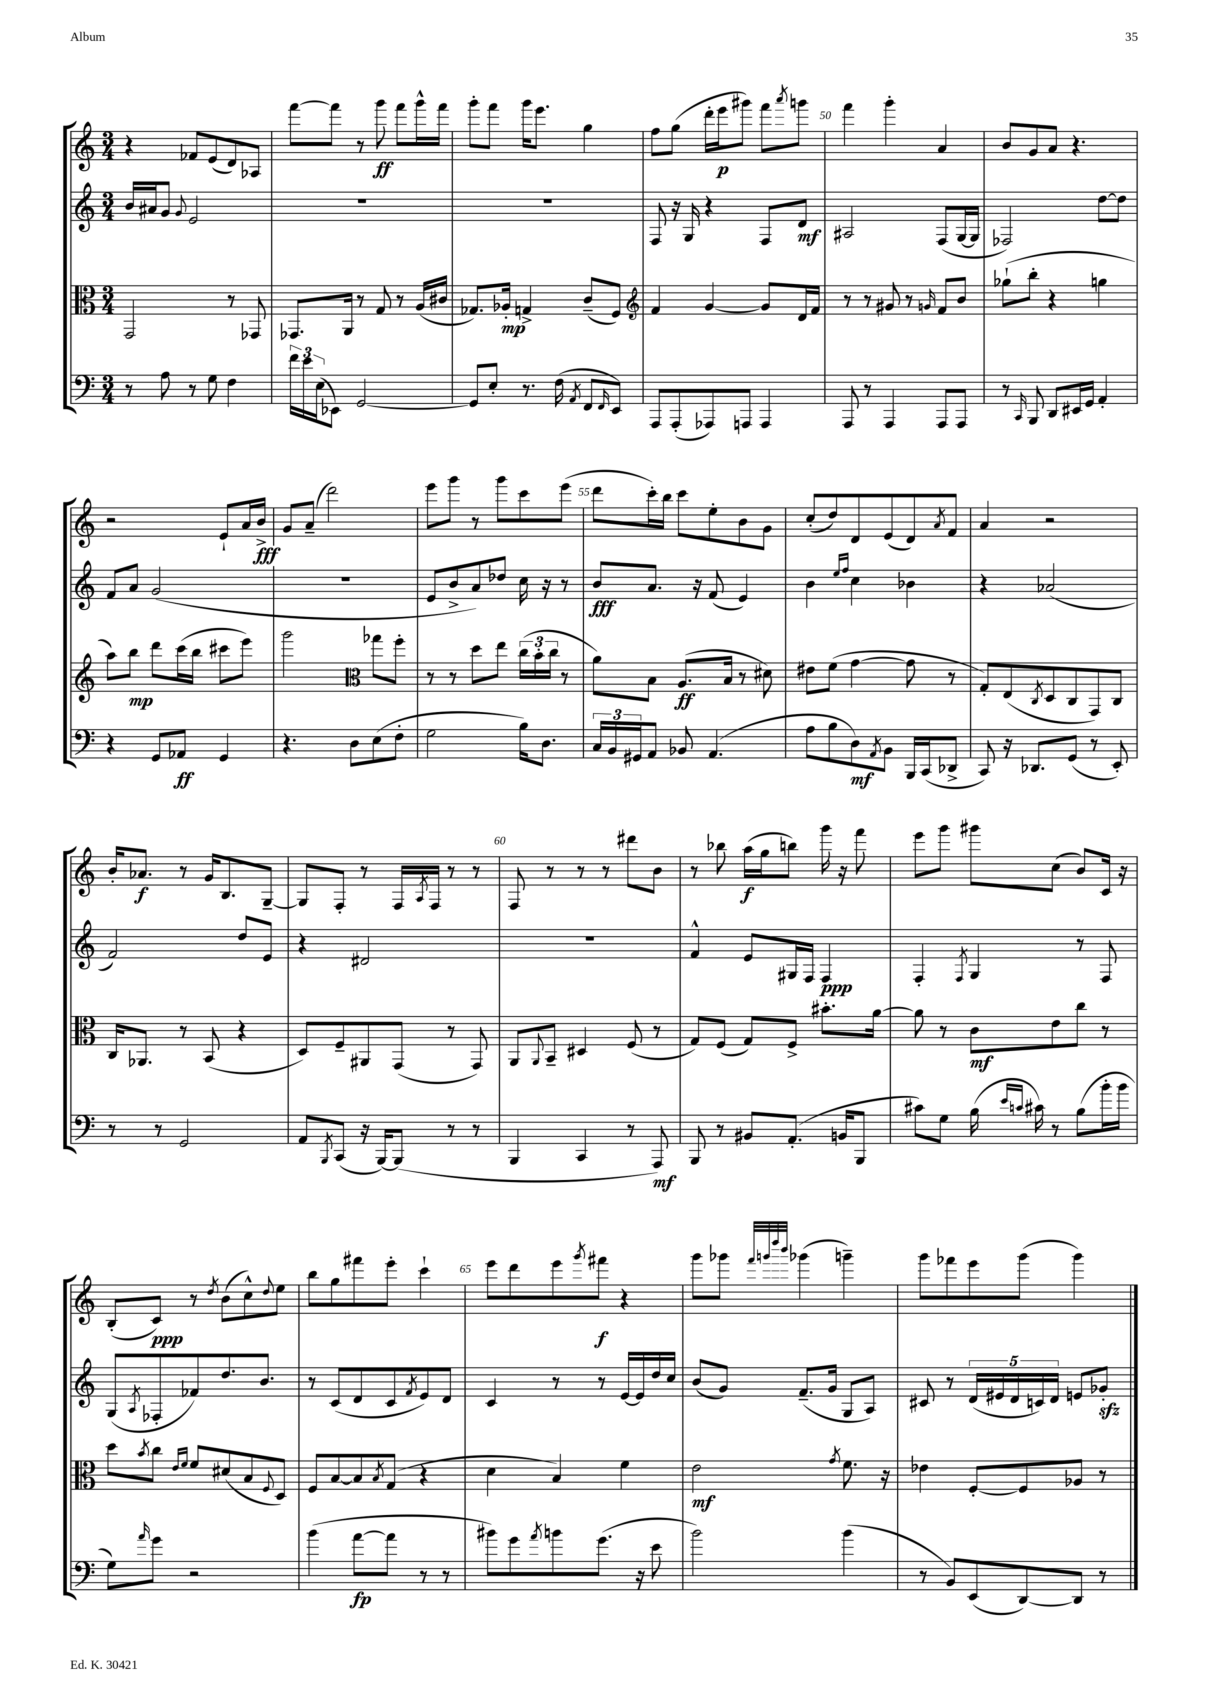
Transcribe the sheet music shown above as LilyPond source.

<<
\new StaffGroup <<
\new Staff = "s0" {
    \clef treble \key c \major \numericTimeSignature \time 3/4
    r4 fes'8 e'8( d'8) aes8 |
    f'''8~ f'''8 r8 g'''8\ff f'''8 g'''16-^ f'''16 |
    g'''8-. f'''8 g'''16 e'''8. g''4 |
    f''8 g''8( d'''16-. e'''16\p gis'''8) f'''8 \acciaccatura { a'''8 } g'''8 |
    f'''4 g'''4-. a'4 |
    b'8 g'8 a'8 r4. |
    r2 e'8-! a'16 b'16->\fff |
    g'8 a'8--( d'''2) |
    e'''8 g'''8 r8 g'''8 c'''8 e'''8( |
    d'''8 c'''16-.) b''16 c'''8 e''8-. b'8 g'8 |
    c''8-.( d''8) d'8 e'8( d'8) \acciaccatura { a'8 } f'8 |
    a'4 r2 |
    b'16-. aes'8.\f r8 g'16 b8. g8~-- |
    g8 f8-. r8 f16 \acciaccatura { a8 } f16 r8 r8 |
    f8 r8 r8 r8 dis'''8 b'8 |
    r8 bes''8 a''16\f( g''16 b''8) g'''16 r16 f'''8 |
    e'''8 g'''8 gis'''8 c''8( b'8) c'16 r16 |
    b8-.( c'8\ppp) r8 \acciaccatura { d''8 } b'8( c''8-^) \appoggiatura { d''8 } e''8 |
    b''8 g''8 fis'''8 e'''8-. c'''4-! |
    e'''8 d'''8 e'''8 \acciaccatura { g'''8 } fis'''8\f r4 |
    g'''8 ges'''8 \grace { f'''32 g'''32 d''''32 b'''32 } ges'''4( g'''4--) |
    g'''8 fes'''8 e'''8 g'''8( g'''4) \bar "|." |
}
\new Staff = "s1" {
    \clef treble \key c \major \numericTimeSignature \time 3/4
    b'16 ais'16 g'8 \appoggiatura { g'8 } e'2 |
    R2. |
    R2. |
    f8 r16 g16 r4 f8 d'8\mf |
    ais2 f8( g16~ g16 |
    fes2) d''8~ d''8 |
    f'8 a'8 g'2( |
    R2. |
    e'8 b'8-> a'8) des''8 c''16 r16 r8 |
    b'8\fff a'8. r16 f'8( e'4) |
    b'4 \grace { e''16 f''16 } c''4 bes'4 |
    r4 aes'2( |
    f'2) d''8 e'8 |
    r4 dis'2 |
    R2. |
    f'4-^ e'8 gis16 f16 f4\ppp |
    f4-. \acciaccatura { f8 } g4 r8 f8 |
    g8( \acciaccatura { a8 } fes8-. fes'8) d''8. b'8. |
    r8 c'8( d'8 c'8 \acciaccatura { f'8 } e'8) d'8 |
    c'4 r8 r8 e'16~ e'16 d''16 c''16 |
    b'8( g'8) f'8.--( g'16 g8 a8) |
    cis'8 r8 \tuplet 5/4 { d'16( eis'16 d'16 c'16) d'16 } e'8 ges'8-.\sfz \bar "|." |
}
\new Staff = "s2" {
    \clef alto \key c \major \numericTimeSignature \time 3/4
    g,2 r8 ges,8 |
    ges,8. a,16 r8 g8 r8 a16( cis'16 |
    ges8.) aes16-.\mp g4-> c'8--( f8) |
    \clef treble f'4 g'4~ g'8 d'16 f'16 |
    r8 r8 gis'8 r8 \grace { g'16 } f'8 b'8 |
    ges''8-!( b''8-. r4 g''4 |
    a''8) b''8\mp d'''8 c'''16( b''16 cis'''8 e'''8) |
    g'''2 \clef alto ges''8 f''8-. |
    r8 r8 d''8 e''8 \tuplet 3/2 { c''16( b'16-. c''16 } r8 |
    a'8) b8 a8.\ff( b16 r8 dis'8) |
    eis'8 f'8( g'4~ g'8 r8 |
    g8-.) e8( \acciaccatura { c8 } d8 c8 g,8) c8 |
    c16 aes,8. r8 b,8( r4 |
    d8) f8-- ais,8 g,8( r8 g,8) |
    a,8 \appoggiatura { a,8 } b,8-- dis4 f8( r8 |
    g8) f8( g8) f8-> bis'8.-. a'16~ |
    a'8 r8 c'8\mf e'8 c''8 r8 |
    d''8 \acciaccatura { b'8 } c''8 \grace { e'16 f'16 } f'8 dis'8( b8 \appoggiatura { f8 } d8) |
    f8 b8~ b8 \acciaccatura { b8 } g8( r4 |
    d'4 b4) f'4 |
    e'2\mf \acciaccatura { g'8 } f'8. r16 |
    ees'4 f8~-. f8 aes8 r8 \bar "|." |
}
\new Staff = "s3" {
    \clef bass \key c \major \numericTimeSignature \time 3/4
    r8 a8 r8 g8 f4 |
    \tuplet 3/2 { f'16 e'16 e16( } ees,8) g,2~ |
    g,8 e8-. r8. f16( \acciaccatura { a,8 } f,8 \grace { f,16 } e,8) |
    a,,8 a,,8-.( aes,,8) a,,8 a,,4 |
    a,,8 r8 a,,4 a,,8 a,,8 |
    r8 \grace { c,16 } b,,8 d,8 eis,16 g,16 a,4-. |
    r4 g,8 aes,8\ff g,4 |
    r4. d8 e8( f8-. |
    g2 b16) d8. |
    \tuplet 3/2 { c16 b,16 gis,16 } a,8 bes,8 a,4.( |
    a8 b8 d8\mf) \acciaccatura { a,8 } b,8 b,,16 c,16( des,8-> |
    c,8) r16 des,8. g,8( r8 e,8-.) |
    r8 r8 g,2 |
    a,8 \acciaccatura { b,,8 } c,8( r16 b,,16~) b,,8( r8 r8 |
    b,,4 c,4 r8 a,,8\mf) |
    b,,8 r8 bis,8 a,8.-.( b,16 b,,8 |
    cis'8) g8 b16( \grace { e'16 c'16 } cis'16) r8 b8( b'16-. b'16 |
    g8) \grace { a'16 } g'8 r2 |
    b'4( a'8~\fp a'8 r8 r8 |
    bis'8) g'8 \acciaccatura { a'8 } b'8 g'8.( r16 e'8 |
    b'2) b'4( |
    r8 b,8) e,8( d,8~) d,8 r8 \bar "|." |
}
>>
>>
\layout { \context { \Score currentBarNumber = #46 \override BarNumber.break-visibility = ##(#f #t #t) barNumberVisibility = #(every-nth-bar-number-visible 5) } }
